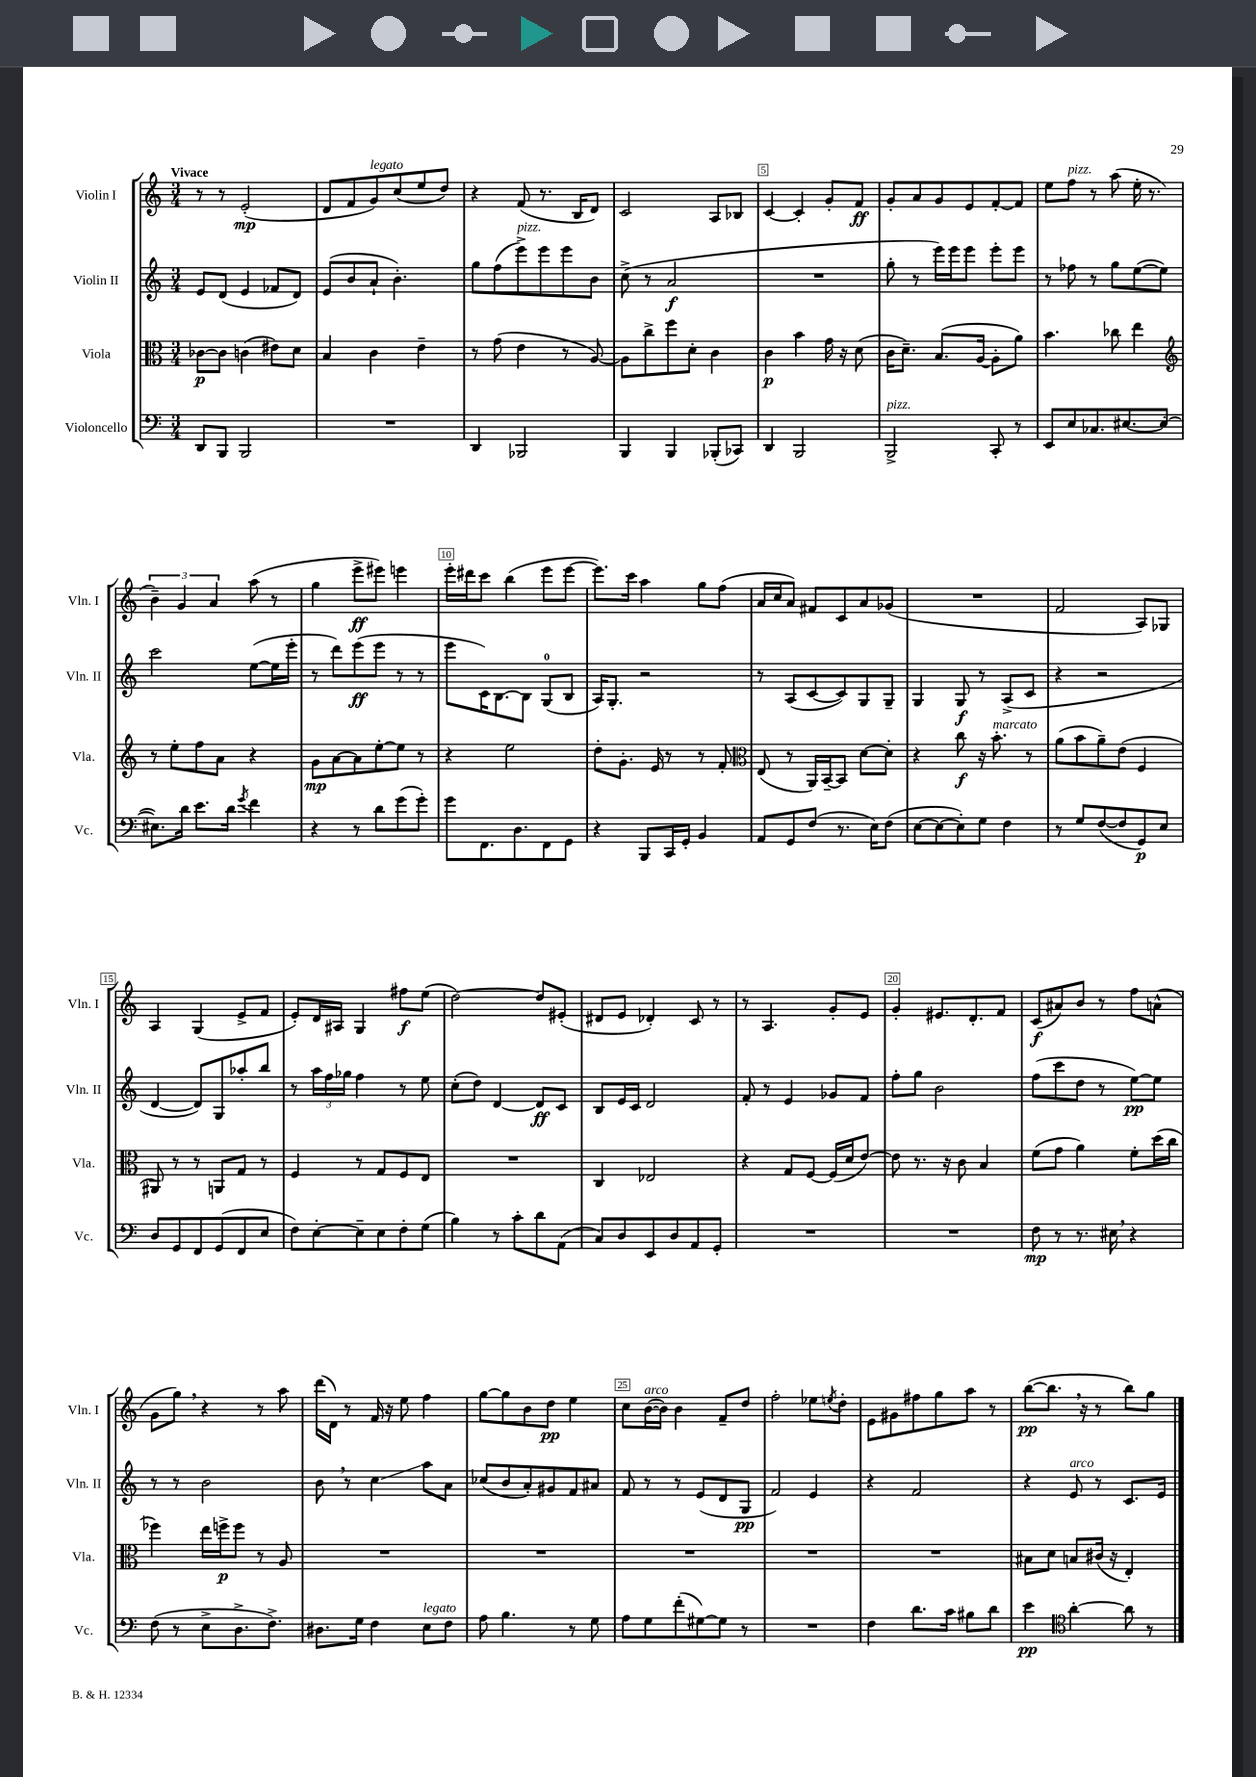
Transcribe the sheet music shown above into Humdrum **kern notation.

**kern	**kern	**kern	**kern
*staff4	*staff3	*staff2	*staff1
*clefF4	*clefC3	*clefG2	*clefG2
*k[]	*k[]	*k[]	*k[]
*M3/4	*M3/4	*M3/4	*M3/4
8DD/L	[8c-\L	8e/L	8r
8BBB/J	8c-\]J	(8d/J	8r
2BBB/	(4c\	4e/	(2e'/
.	8e#\L)	8f-/L	.
.	8d\J	8d/J)	.
=	=	=	=
2.r	4B/	(8e/L	8d/L
.	.	8b/	8f/
.	4c\	8a`/J	8g/)
.	.	4.b'\)	(8cc/
.	4e~\	.	8ee/
.	.	.	8dd/J)
=	=	=	=
4DD/	8r	8gg\L	4r
.	(8g\	(8ff\	.
2BBB-/	4e\	8eee^\)	(8f/
.	.	8eee\	8.r
.	8r	8eee\	.
.	.	.	16B/LK
.	[8A/)	8b\J	8d/J)
=	=	=	=
4BBB/	8A\]L	(8cc^\	2c/
.	8cc^\	8r	.
4BBB/	8ff\	2a/	.
.	8d'\J	.	.
(8BBB-'/L	4c\	.	8A/L
8CC-/J)	.	.	8B-/J
=	=	=	=
4DD/	4c\	2.r	[4c/
2BBB/	4b\	.	4c'/]
.	16g\	.	8g'/L
.	16r	.	.
.	(8d\	.	8f/J
=	=	=	=
2BBB^/	16c\LK	8gg'\	8g'/L
.	8.d~\J)	.	.
.	.	8r	8a/
.	(8.B/L	16eee\LL)	8g/
.	.	16eee\J	.
.	.	8eee\J	8e/
.	[16A/Jk	.	.
8CC'/	8A'\]L	8eee'\L	[8f'/
8r	8a\J)	8eee\J	8f/]J
=	=	=	=
8EE/L	4.b\	8r	8ee\L
8E/	.	8ff-\	8ff\J
8.C-/	.	8r	8r
.	8cc-\	8gg\L	(8aa\
[8.E#/	.	.	.
.	4ee\	([8ee\	16ee'\
.	.	.	8.r
(8E#/_J	.	8ee\]J)	.
=	=	=	=
*	*clefG2	*	*
8.E#\]L)	8r	2ccc\	6b~\)
.	8ee'\L	.	.
.	.	.	6g/
16d\Jk	.	.	.
8.e\L	8ff\	.	.
.	.	.	6a/
.	8a\J	.	.
16d\Jk	.	.	.
8qg/	.	.	.
4f\	4r	([8ee\L	(8aa\
.	.	16ee\]L	8r
.	.	16eee'\JJ	.
=	=	=	=
4r	8g\L	8r	4gg\
.	[8a\	8ddd\L)	.
8r	8a\]	(8eee\	8eee^\L
8d\L	[8ee'\	8eee\J	8eee#\J)
(8g\	8ee\]J	8r	4eee\
8g'\J)	8r	8r	.
=	=	=	=
8g\L	4r	8eee\L	16eee'\LL
.	.	.	16ddd#\J
8.FF\	.	16c\K)	8ccc\J
.	.	[8.B\	.
.	2ee\	.	(4bb\
8.D\	.	.	.
.	.	8B\]J	.
8FF\	.	(8G/L	8eee\L
8GG\J	.	8B/J	[8eee\J
=	=	=	=
4r	8dd'\L	16A/LK)	8.eee\]L)
.	.	8.G'/J	.
.	8.g'\J	.	.
.	.	.	16ccc\Jk
8BBB/L	.	2r	4aa\
.	16e/	.	.
16CC/L	8r	.	.
16GG'/JJ	.	.	.
4BB/	8r	.	8gg\L
.	8f'/	.	(8ff\J
=	=	=	=
*	*clefC3	*	*
8AA/L	(8E/	8r	16a/LL
.	.	.	16cc/J
8GG/	8r	(8A/L	8a/J)
(8F/J	16AA/LL)	[8c/	8f#/L
.	[16BB~/J	.	.
8.r	8BB/]J	8c/])	8c/
.	[8d\L	8G/	8a/
16E\LK)	.	.	.
(8F\J	8d'\]J	8G~/J	(8g-/J
=	=	=	=
[8E\L	4r	4G/	2.r
8E\_	.	.	.
8E'\])	8cc\	8G/	.
8G\J	16r	8r	.
.	8.b'\	.	.
4F\	.	(8A^/L	.
.	8r	8c/J	.
=	=	=	=
8r	(8a\L	4r	2f/
8G/L	8b\	.	.
([8F/	8a~\)	2r	.
8F/]	(8e\J	.	.
8GG/)	4F/	.	8A/L)
8E/J	.	.	8G-/J
=	=	=	=
8D/L	8AA#/)	[4d/	4A/
8GG/	8r	.	.
8FF/	8r	8d/]L)	(4G/
(8GG/	8AA/L	8G/	.
8FF/	8G/J	8aa-'/	8e^/L
8E/J	8r	8bb/J	8f/J
=	=	=	=
8F\L)	4F/	8r	8e'/L)
[8E'\	.	24aa\LL	16d/L
.	.	24ff\	.
.	.	.	16A#/JJ
.	.	24gg-\JJ	.
8E~\]	8r	4ff\	4G/
8E\	8G/L	.	.
8F'\	8F/	8r	8ff#\L
(8G\J	8E/J	8ee\	(8ee\J
=	=	=	=
4B\)	2.r	(8cc'\L	[2dd\)
.	.	8dd\J)	.
8r	.	[4d/	.
8c'\L	.	.	.
8d\	.	8d/]L	8dd/]L
(8AA\J	.	8c/J	(8e#'/J
=	=	=	=
8C/L)	4C/	8B/L	8d#/L
8D/	.	16e/L	8e/J
.	.	16c/JJ	.
8EE/	2E-/	2d/	4d-'/)
8D/	.	.	.
8AA/	.	.	8c/
8GG'/J	.	.	8r
=	=	=	=
2.r	4r	8f'/	8r
.	.	8r	4.A/
.	8G/L	4e/	.
.	[8F/J	.	.
.	(16F/]LL	8g-/L	8g'/L
.	16d/J	.	.
.	[8e/J)	8f/J	8e/J
=	=	=	=
2.r	8e\]	8ff'\L	4g'/
.	8.r	8gg\J	.
.	.	2b\	8.e#/L
.	16r	.	.
.	8c\	.	.
.	.	.	8.d'/
.	4B/	.	.
.	.	.	8f/J
=	=	=	=
8F\	(8f\L	(8ff\L	(8c/L
8r	8g\J	8ccc\	8a#/)
8.r	4a\)	8dd\J	8b/J
.	.	8r	8r
16E#\	.	.	.
4r	8f'\L	[8ee\L)	8ff\L
.	(16dd\L	8ee\]J	(8a^^\J
.	16cc\JJ	.	.
=	=	=	=
(8F\	4ff-\)	8r	8g\L
8r	.	8r	8gg\J)
8E^\L	16ee\LL	2b\	4r
.	16ff^\J	.	.
8.D^\	8ff\J	.	.
.	8r	.	8r
8.F^\J)	.	.	.
.	8A/	.	8aa\
=	=	=	=
8.D#\L	2.r	8b\	(16ddd\LL
.	.	.	16d\JJ)
.	.	8r	8r
16G\Jk	.	.	.
4F\	.	4cc\	16f/
.	.	.	16r
.	.	.	8ee\
8E\L	.	8aa\L	4ff\
8F\J	.	8a\J	.
=	=	=	=
8A\	2.r	(8cc-/L	[8gg\L
4.B\	.	8b/	8gg\]
.	.	8a'/)	8b\
.	.	8g#/	8dd\J
8r	.	8f/	4ee\
8G\	.	8a#/J	.
=	=	=	=
8A\L	2.r	8f/	8cc\L
8G\	.	8r	([16b\L
.	.	.	16b\]JJ)
(8f'\	.	8r	4b\
[8G#\)	.	(8e/L	.
8G#\]J	.	8d/	8f~/L
8r	.	8G/J	8dd/J
=	=	=	=
2.r	2.r	2f/)	2ff'\
.	.	4e/	8ee-\L
.	.	.	8qee/
.	.	.	8dd'\J
=	=	=	=
4F\	2.r	4r	8e\L
.	.	.	8g#\
8.d\L	.	2f/	8ff#\
.	.	.	8gg\
16c\Jk	.	.	.
8B#\L	.	.	8aa\J
8d\J	.	.	8r
=	=	=	=
4e\	8B#\L	4r	([8bb\L
.	8d\J	.	8.bb\]J
*clefC4	*	*	*
[4a'\	8B/L	8e/	.
.	.	.	16r
.	(16c#/Jk	8r	8r
.	16r	.	.
8a\]	4E'/)	8.c/L	8bb\L)
8r	.	.	8gg\J
.	.	16e/Jk	.
==	==	==	==
*-	*-	*-	*-
